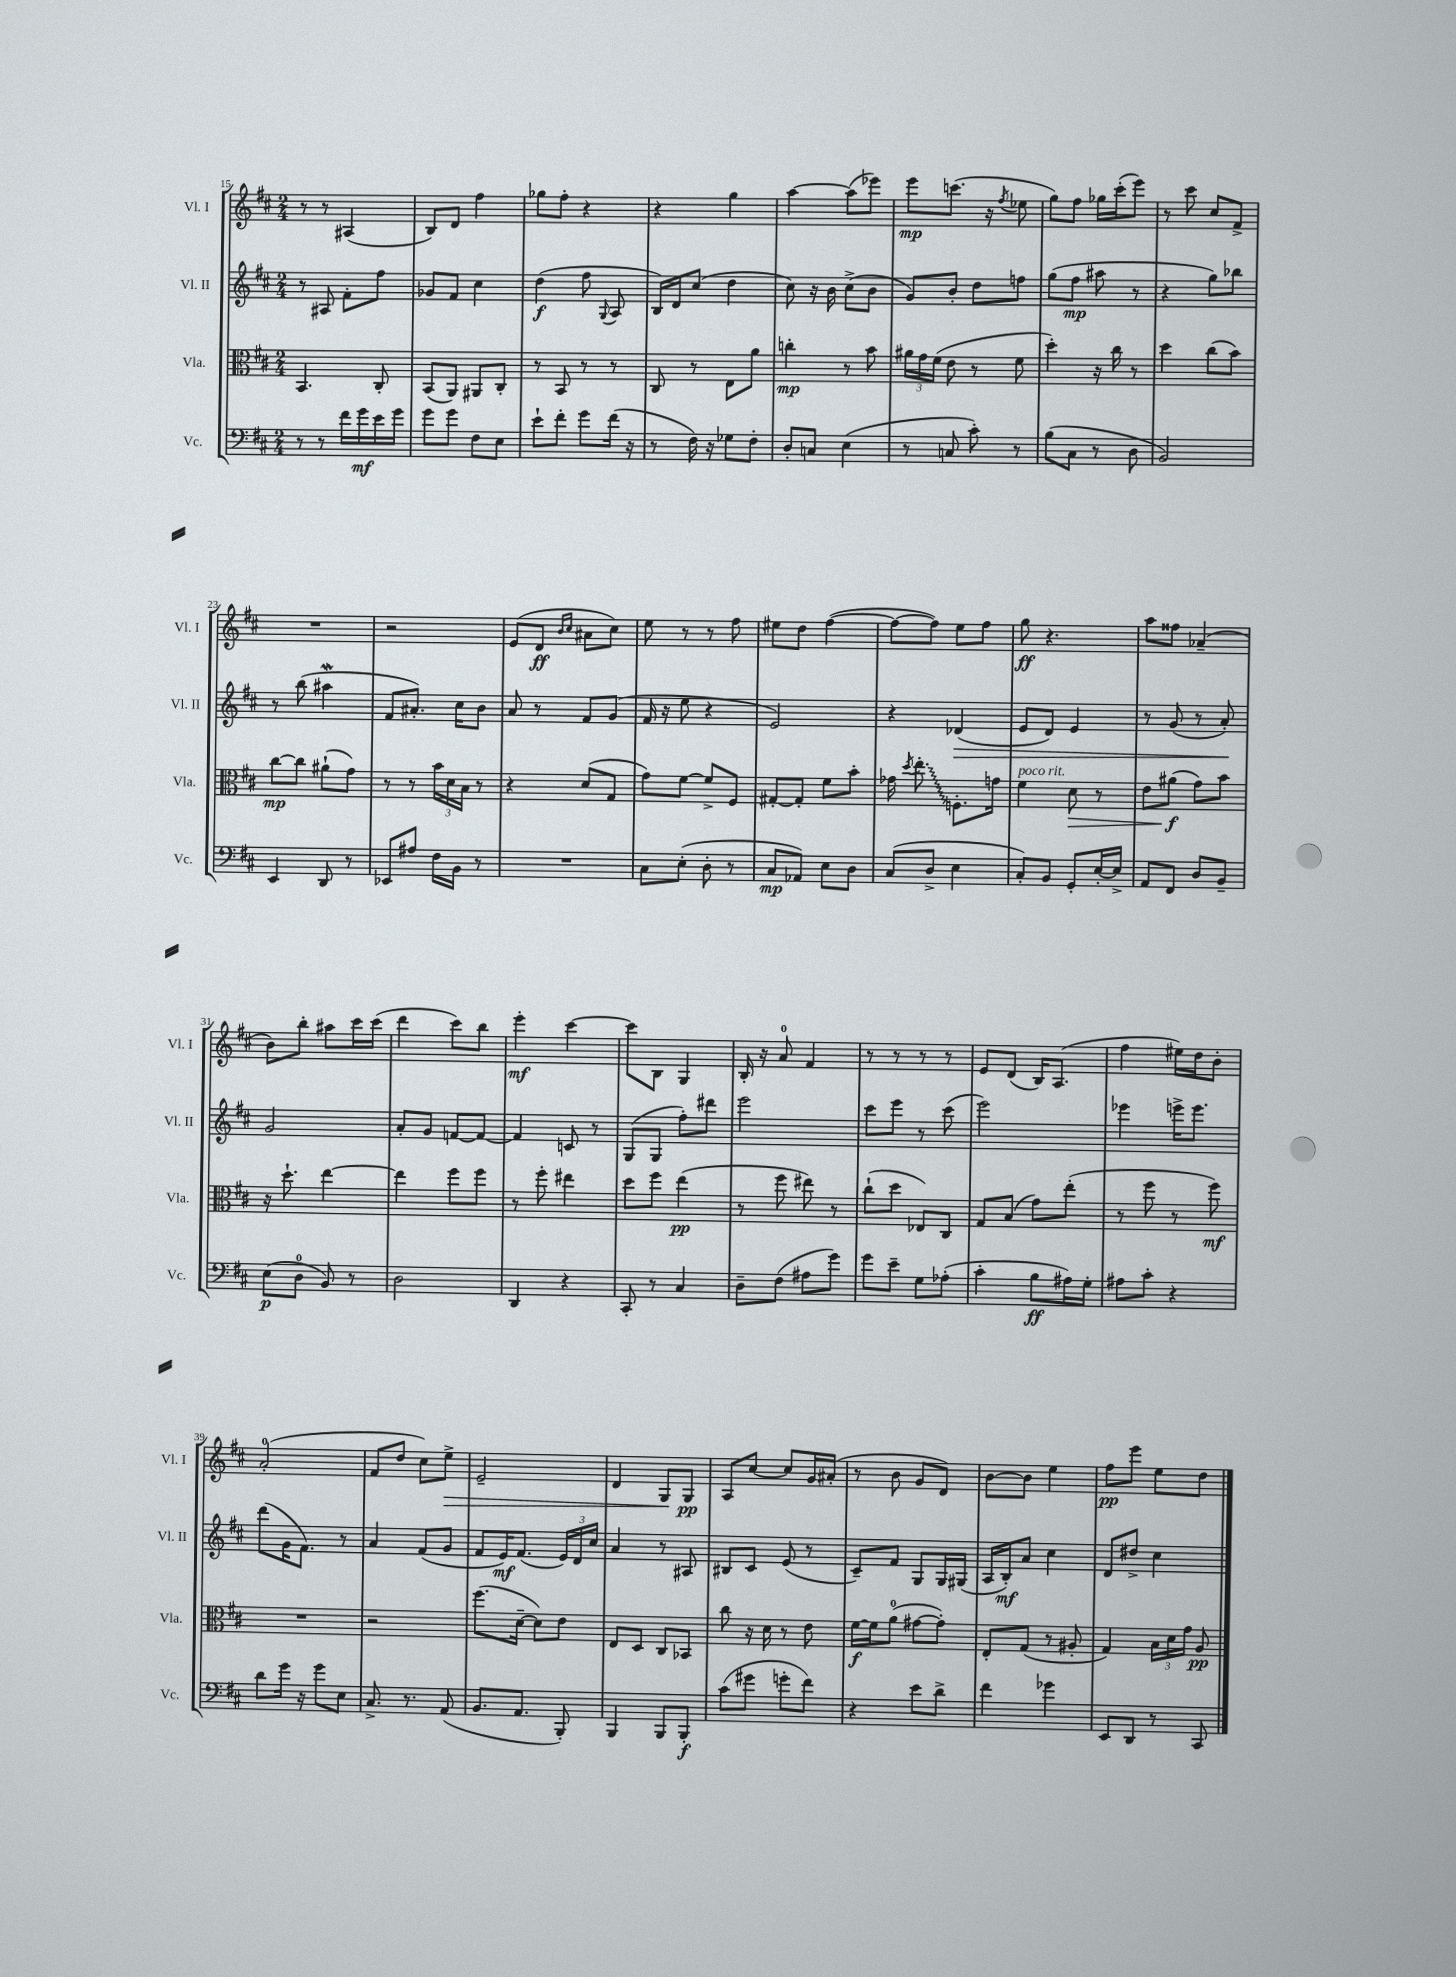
<<
\new StaffGroup <<
\new Staff = "s0" \with { instrumentName = "Vl. I" shortInstrumentName = "Vl. I" } {
    \clef treble \key d \major \numericTimeSignature \time 2/4
    \autoBeamOff r8 r8 ais4( |
    b8[) d'8] fis''4 |
    ges''8[ fis''8]-. r4 |
    r4 g''4 |
    a''4~ a''8[( ees'''8]) |
    e'''8[\mp c'''8.]( r16 \acciaccatura { fis''8 } ees''8 |
    g''8[) fis''8] ges''16[ cis'''16-.( e'''8]) |
    r8 cis'''8 cis''8[ fis'8]-> |
    R2 |
    r2 |
    e'8[( d'8]\ff \grace { b'16[ cis''16] } ais'8[ cis''8]) |
    e''8 r8 r8 fis''8 |
    eis''8[ d''8] fis''4~( |
    fis''8[~ fis''8]) e''8[ fis''8] |
    g''8\ff r4. |
    a''8[ fisis''8] aes'4--( |
    b'8[) b''8]-. ais''8[ cis'''16 cis'''16]( |
    d'''4 cis'''8[) b''8] |
    e'''4-.\mf cis'''4~ |
    cis'''8[ b8] g4 |
    b16-. r16 a'8-0 fis'4 |
    r8 r8 r8 r8 |
    e'8[ d'8]( b16[) a8.]( |
    fis''4 eis''16[) d''16 b'8]-. |
    a'2-0-.( |
    fis'8[ d''8] cis''8[) e''8]->\> |
    e'2-- |
    d'4 g8[\! g8]\pp |
    a8[ cis''8]~ cis''8[ g'16 ais'16]-.( |
    r8 b'8 g'8[ d'8]) |
    b'8[~ b'8] e''4 |
    fis''8[\pp e'''8] e''8[ d''8] \bar "|." |
}
\new Staff = "s1" \with { instrumentName = "Vl. II" shortInstrumentName = "Vl. II" } {
    \clef treble \key d \major \numericTimeSignature \time 2/4
    \autoBeamOff r8 ais8 fis'8[-. fis''8] |
    ges'8[ fis'8] cis''4 |
    d''4\f( fis''8 \appoggiatura { g8 } a8 |
    b16[) d'16 cis''8]( d''4 |
    cis''8) r16 b'16 cis''8[->( b'8] |
    g'8[) b'8]-. d''8[ f''8] |
    g''8[( fis''8]\mp ais''8 r8 |
    r4 g''8[) bes''8] |
    r8 b''8( ais''4\mordent |
    fis'8[ ais'8.]-.) cis''16[ b'8] |
    a'8 r8 fis'8[ g'8]( |
    fis'16 r16 e''8 r4 |
    e'2) |
    r4 des'4\>( |
    e'8[ d'8]) e'4 |
    r8 g'8( r8 a'8-.\!) |
    g'2 |
    a'8[-. g'8] f'8[~ f'8]~ |
    f'4 c'8 r8 |
    g8[( g8] fis''8[-.) dis'''8] |
    e'''2 |
    cis'''8[ e'''8] r8 cis'''8( |
    e'''2) |
    ees'''4 e'''16[-> e'''8.] |
    d'''8[( g'16 fis'8.]) r8 |
    a'4 fis'8[( g'8] |
    fis'8[ e'16\mf) fis'8.]( \tuplet 3/2 { e'16[) d'16 cis''16] } |
    a'4 r8 ais8 |
    bis8[ cis'8] e'8( r8 |
    cis'8[--) fis'8] g8[ g16 gis16]( |
    a16[ b16-.\mf) a'8] cis''4 |
    d'8[ dis''8]-> cis''4 \bar "|." |
}
\new Staff = "s2" \with { instrumentName = "Vla." shortInstrumentName = "Vla." } {
    \clef alto \key d \major \numericTimeSignature \time 2/4
    \autoBeamOff b,4. cis8-. |
    b,8[( a,8]) ais,8[ cis8]-. |
    r8 b,8 r8 r8 |
    cis8 r8 e8[ a'8] |
    c''4-.\mp r8 b'8 |
    \tuplet 3/2 { ais'16[ g'16 fis'16]( } e'8 r8 fis'8 |
    d''4-.) r16 cis''16 r8 |
    d''4 cis''8[( b'8]) |
    cis''8[~\mp cis''8] ais'8[-!( g'8]) |
    r8 r8 \tuplet 3/2 { b'16[ d'16 b16] } r8 |
    r4 d'8[( g8] |
    g'8[) fis'8]~ fis'8[-> fis8] |
    gis8[~-. gis8]-. fis'8[ b'8]-. |
    ges'16 \acciaccatura { d''8 } \once \override Glissando.style = #'zigzag e''8.-.\glissando f8.[-. g'16] |
    fis'4^\markup { \italic "poco rit." } d'8\> r8 |
    e'8[ ais'8]\f\!( g'8[) b'8] |
    r16 d''8.-! e''4~ |
    e''4 fis''8[ fis''8] |
    r8 fis''8-. eis''4 |
    d''8[ fis''8] e''4\pp( |
    r8 fis''8 eis''8) r8 |
    cis''8[-!( d''8] ees8[) cis8] |
    g8[ b8]( g'8[) e''8]-.( |
    r8 fis''8 r8 fis''8\mf) |
    R2 |
    r2 |
    fis''8.[( d'16]~-- d'8[) e'8] |
    e8[ d8] cis8[ bes,8] |
    cis''8 r16 d'16 r8 e'8 |
    fis'16[~\f fis'16 a'8]-0( gis'8[~ gis'8]-.) |
    e8[-. g8]( r8 ais8-. |
    g4) \tuplet 3/2 { b16[ d'16 g'16] } a8\pp \bar "|." |
}
\new Staff = "s3" \with { instrumentName = "Vc." shortInstrumentName = "Vc." } {
    \clef bass \key d \major \numericTimeSignature \time 2/4
    \autoBeamOff r8 r8 fis'16[ g'16\mf e'16 g'16] |
    g'8[ g'8] fis8[ e8] |
    e'8[-! fis'8]-. g'8[ fis'16]( r16 |
    r8 fis16) r16 ges8[ fis8]-. |
    d8[-. c8] e4( |
    r8 c8 cis'8-.) r8 |
    b8[( cis8] r8 d8 |
    b,2) |
    e,4 d,8 r8 |
    ees,8[ ais8] fis16[ b,16] r8 |
    R2 |
    cis8[ e8]-.( d8-. r8 |
    cis8[\mp aes,8]) e8[ d8] |
    cis8[( d8]-> e4 |
    cis8[-.) b,8] g,8[-. e16~-. e16]-> |
    a,8[ fis,8] d8[ b,8]-- |
    e8[\p( d8]-0 b,8) r8 |
    d2 |
    d,4 r4 |
    cis,8-. r8 cis4 |
    d8[-- fis8]( ais8[ g'8]) |
    g'8[ e'8]-- g8[ aes8]-.( |
    cis'4-. b8[\ff ais16) g16]-. |
    ais8[ cis'8]-. r4 |
    d'8[ g'16] r16 g'8[ e8] |
    cis8.-> r8. a,8( |
    b,8.[ a,8.] b,,8-.) |
    b,,4 b,,8[ b,,8]-.\f |
    cis'8[( gis'8] g'8[-. fis'8]) |
    r4 e'8[ d'8]-> |
    fis'4 ges'4 |
    e,8[ d,8] r8 cis,8 \bar "|." |
}
>>
>>
\layout { \context { \Score currentBarNumber = #15 } }
